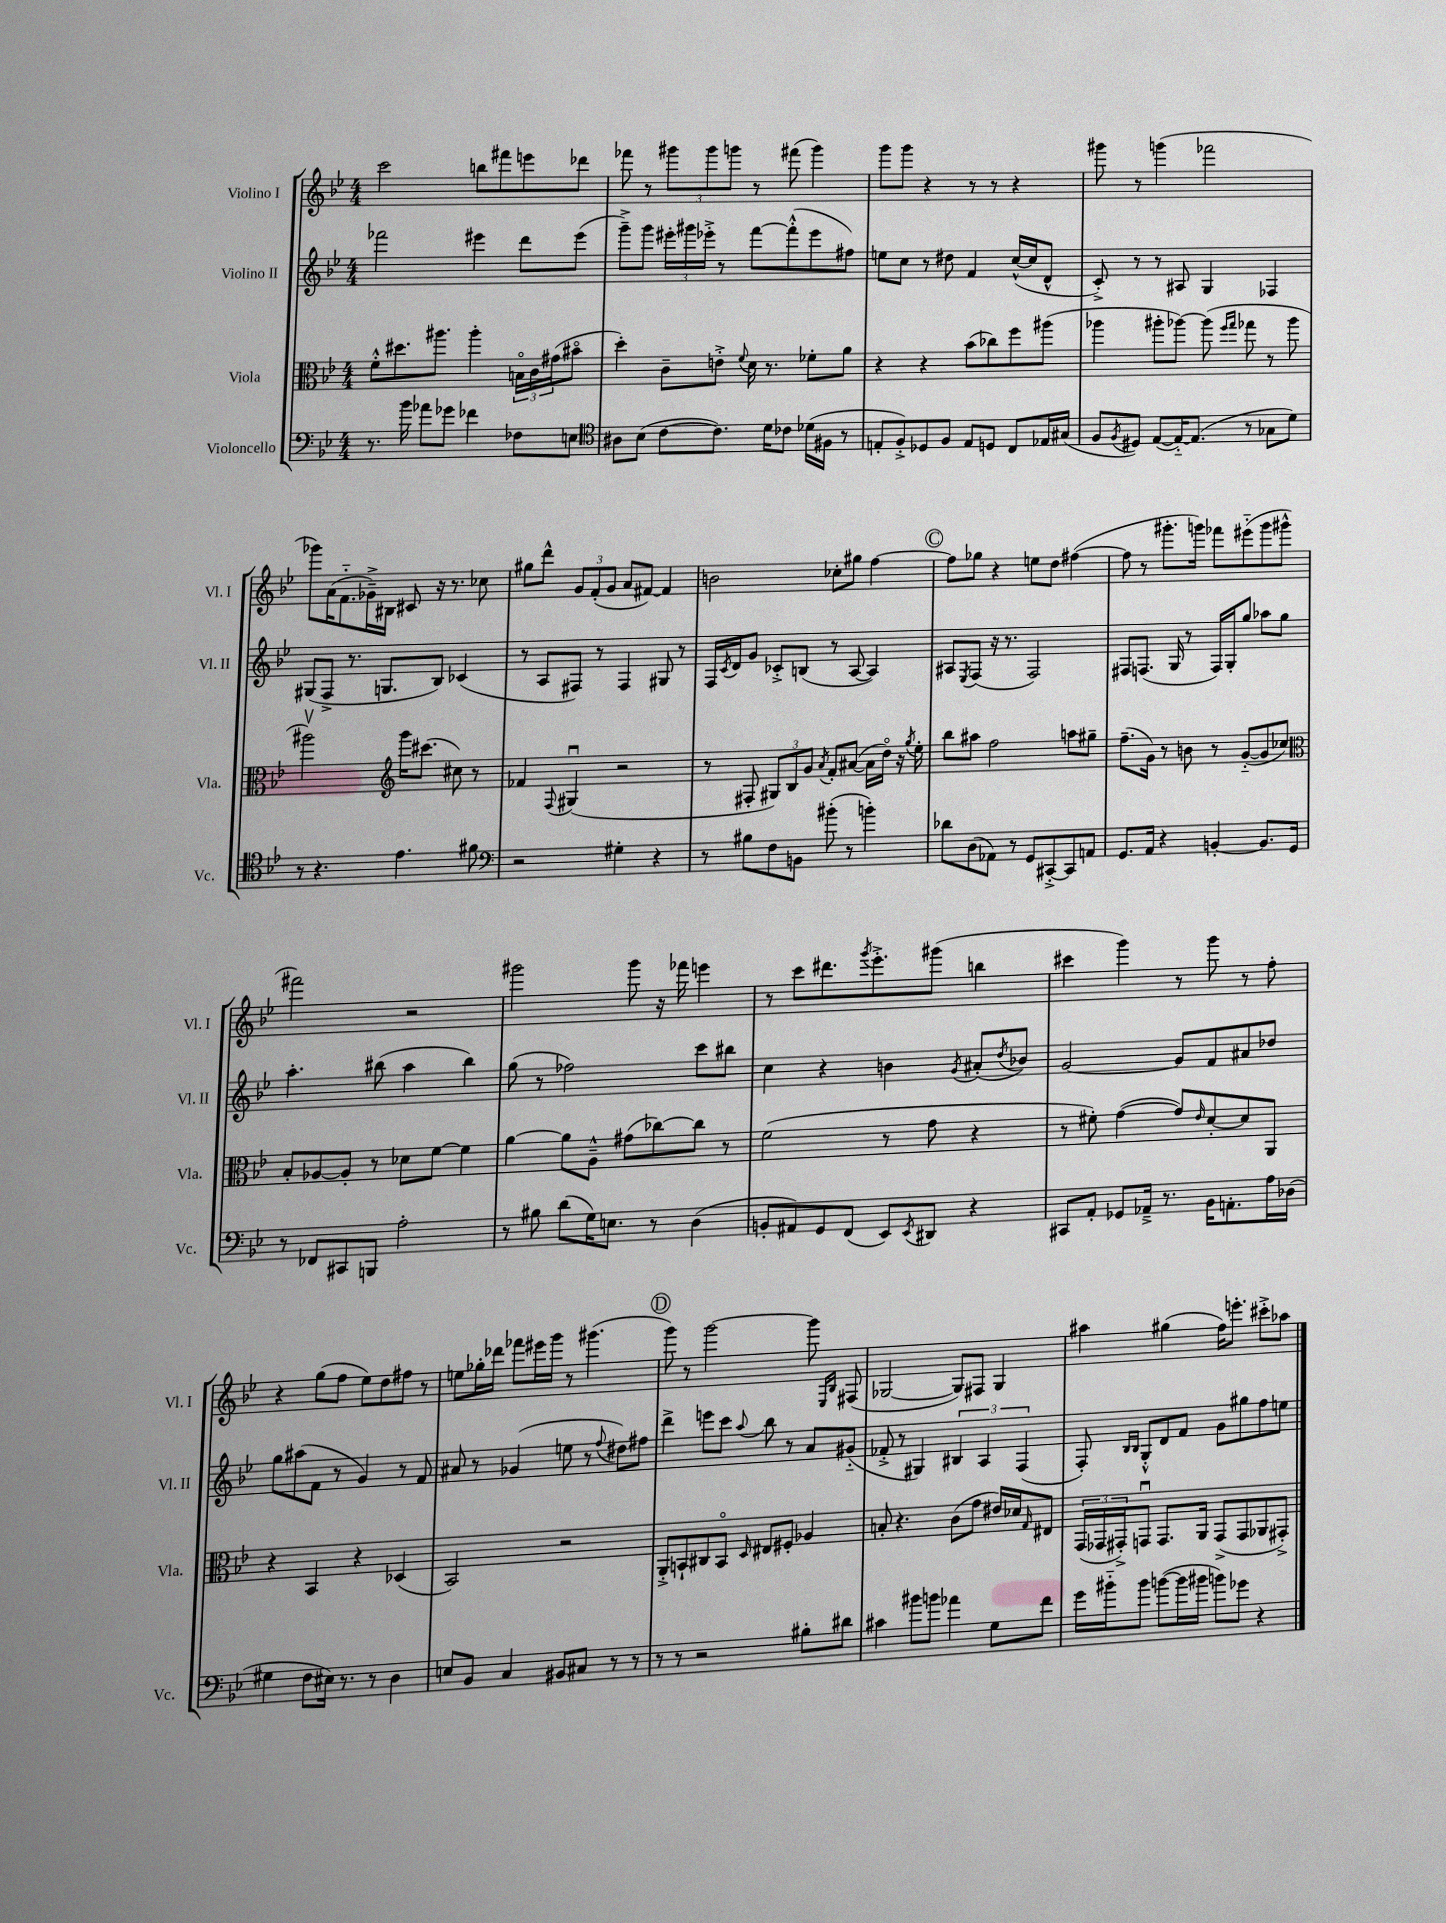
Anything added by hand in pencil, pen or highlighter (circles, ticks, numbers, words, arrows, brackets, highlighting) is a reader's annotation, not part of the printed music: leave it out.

**kern	**kern	**kern	**kern
*part4	*part3	*part2	*part1
*staff4	*staff3	*staff2	*staff1
*I"Violoncello	*I"Viola	*I"Violino II	*I"Violino I
*I'Vc.	*I'Vla.	*I'Vl. II	*I'Vl. I
*clefF4	*clefC3	*clefG2	*clefG2
*k[b-e-]	*k[b-e-]	*k[b-e-]	*k[b-e-]
*M4/4	*M4/4	*M4/4	*M4/4
=13	=13	=13	=13
8.r	8f'^^\L	2fff-X\	2ccc\
.	8.dd#X\	.	.
16b-\	.	.	.
8a-X\L	.	.	.
.	8.aa#X\J	.	.
8g-X\J	.	.	.
4f-X\	4aa#'\	4eee#X\	8bbn\L
.	.	.	8fff#X\
8F-X\L	24Bn\LL	8ddd\L	8eeen\
.	24c\	.	.
.	(24g#X\J	.	.
8En\J	8b#X\J	(8eee#\J	8ddd-X\J
=14	=14	=14	=14
*clefC4	*	*	*
8A#X\L	4dd'\)	8ggg~^\L)	8fff-X\
(8B-\J	.	8ggg\J	8r
[8c\L	8c~\L	24eee#X'\LL	12ggg#X\L
.	.	24ggg#X\	.
.	.	24eee-X'^\JJ	12ggg#\
8.c\J])	8en'^\J	8r	.
.	.	.	12gggn\J
.	8qqf/	.	.
.	16d\	[8fff\L	8r
16d\KL	8.r	.	.
8c-X\J	.	(8fff'^^\]	(8fff#X\
(16d-X\LL	8f-X'\L	8eee-\	4ggg\)
16F#X\JJ	.	.	.
8r	8a\J	8ff#X\J)	.
=15	=15	=15	=15
8En'/L	4r	8een\L	8ggg\L
8F'^/)	.	8cc\J	8ggg\J
8D-X/	4r	8r	4r
8F/J	.	8dd#X\	.
8E/L	(8b-\L	4f/	8r
8Dn/J	8cc-X\)	.	8r
8C/L	8ff\	([16cc^^/LL	4r
.	.	16cc/J]	.
16E-X/L	(8aa#X\J	8d^^/J	.
(16G#X/JJ	.	.	.
=16	=16	=16	=16
8F/L	4aa-X\	8c'^/)	8ggg#X\
8qF/	.	.	.
8D#X/J)	.	8r	8r
([8E-/L	8aa#X'\L	8r	(4gggn\
16E-/K_)	[8aa-X\J)	8A#X/	.
(8.E-/J]	.	.	.
.	(8aa-\]	4G/	2fff-X\
.	16qqff/LL	.	.
.	16qqgg/JJ	.	.
8r	8gg-X\	.	.
8G-X\L	8r	4F-X/	.
8d\J)	8aa-\	.	.
!!LO:LB:g=z
=17	=17	=17	=17
8r	2aa#Xv\)	(8G#X/L	8ggg-X\L)
4.r	.	8F^/J	(16a\K
.	.	.	8.f\
.	.	8.r	.
.	.	.	16g-X~^\L)
.	.	8.Gn/L	16B#X\JJ
*	*clefG2	*	*
4.e-\	16ggg\KL	.	8c#X/
.	(8.ccc#X\J	.	.
.	.	8B-/J)	16r
.	.	.	8.r
.	8cc#X\)	(4c-X/	.
8f#X\	8r	.	8cc-X\
=18	=18	=18	=18
*clefF4	*	*	*
2r	4f-X/	8r	8gg#X\L
.	.	8A/L	8ddd^^\J
.	8qqF/	.	.
.	(4G#Xu/	8F#X/J)	12g/L
.	.	.	(12f'/
.	.	8r	.
.	.	.	12g/J
4G#X'\	2r	4F#/	8a/L
.	.	.	[8f#X/J)
4r	.	8G#X/	4f#/]
.	.	8r	.
=19	=19	=19	=19
8r	8r	16F/LL	2bn\
.	.	8qc/	.
.	.	16d/J	.
8B#X\L	8F#X'/	8g/J	.
8F\	12G#X/L)	8c-X'^/L	.
.	12B-/	.	.
8BBn\J	.	(8Bn/J	.
.	12g/J	.	.
.	8qa/	.	.
(8b#X'\	8f'/L	8r	8cc-X'\L
8r	([8a#X/J	[8A/	8gg#X\J
4bn'\)	16a#\LL]	4A/])	[4ff\
.	16dd\JJ)	.	.
.	16r	.	.
.	8qgg/	.	.
.	16ee-'\	.	.
!!LO:REH:place=s1:t=C
=20	=20	=20	=20
8d-X\L	8bb-\L	8A#X/L	8ff\L]
.	.	8qE-/	.
(8D\	8aa#X\J	(8F/J	8gg-X\J
8AA-X\J)	2ff\	16r	4r
.	.	8.r	.
8r	.	.	.
8GG/L	.	2F/)	8een\L
[8CC#X'^/	.	.	8dd\J
8CC#/]	8aan\L	.	([4ff#X\
8AAn/J	8gg#X~\J	.	.
=21	=21	=21	=21
8.GG/L	(8.ff~\L	8F#X/L	8ff#\]
.	.	(8.Fn/J	8r
16AA/Jk	16g\Jk)	.	.
4r	8r	.	8.ggg#X'\L
.	.	16G/	.
.	8bn\	8r	.
.	.	.	16gggn\Jk)
[4BBn'/	8r	16F/LL)	8fff-X\L
.	.	16G'/J	.
.	([8g/L	8gg/J	(8eee#X\
8.BB/L]	8g/]	8aa-X\L	8ggg\
.	8cc-X/J)	8gg\J	8ggg#X^^\J
16GG/Jk	.	.	.
!!LO:LB:g=z
=22	=22	=22	=22
*	*clefC3	*	*
8r	8B-'/L	4.aa'\	2fff#X\)
8FF-X/L	[8A-X/	.	.
8CC#X/	8A-'/J]	.	.
8BBBn/J	8r	(8bb#X\	.
2A'\	8d-X\L	4aa\	2r
.	[8f\J	.	.
.	4f\]	4bb#\)	.
=23	=23	=23	=23
8r	[4a\	(8gg\	2ggg#X\
8B#X\	.	8r	.
(8d\L	8a\L]	2ff-X\)	.
16G\K)	8A~^^\J	.	.
8.En\J	.	.	.
.	(8g#X\L	.	8ggg#\
8r	[8cc-X\)	.	16r
.	.	.	16fff-X\
(4D\	8cc-\J]	8ccc\L	4eeen\
.	8r	8bb#X\J	.
=24	=24	=24	=24
8BBn'/L	(2f\	4cc\	8r
8AA#X/)	.	.	8ccc\L
8GG/	.	4r	8.ddd#X\
(8FF/J	.	.	.
.	.	.	8qggg/
.	.	.	8.eee-'^\
8EE-/L)	8r	4bn\	.
8qEE-/	.	.	.
8DD#X/J	8g\	.	(8ggg#X\J
.	.	8qg/	.
4r	4r	(8a#X'/L	4bbn\
.	.	8qdd/	.
.	.	8b-X/J)	.
=25	=25	=25	=25
8CC#X/L	8r	[2g/	4ccc#X\
8AA'/J	8f#X'\)	.	.
8GG-X/L	([4g\	.	4ggg\)
16AA-X~^/Jk	.	.	.
8.r	.	.	.
.	8g/L])	8g/L]	8r
.	16qqe-/	.	.
16BB-\KL	[8d'/	8f/	8ggg\
8.AAn'\	.	.	.
.	8d/]	8a#X/	8r
16A\L	8AA/J	8dd-X/J	8ff'\
(16D-X\JJ	.	.	.
!!LO:LB:g=z
=26	=26	=26	=26
4G#X\	4r	8gg\L	4r
.	.	(8aa#X\	.
8F\L	4BB-/	8f\J	(8gg\L
16E#X\Jk)	.	8r	8ff\J
8.r	.	.	.
.	4r	4g/)	8ee-\L)
8r	.	.	8dd\
4D\	(4D-X/	8r	8ff#X\J
.	.	8f/	8r
=27	=27	=27	=27
8En/L	2BB-/)	8a#X/	8een\L
8BB-/J	.	8r	16gg-X'\L
.	.	.	16ddd-X\JJ
4C/	.	(4g-X/	8fff-X\L
.	.	.	16eee#X\L
.	.	.	16ggg\JJ
8BB#X/L	2r	8een\	8r
8C#X/J	.	8r	(4.ggg#X\
.	.	8qqff/	.
8r	.	8dd#X\L)	.
8r	.	8ff#X\J	.
!!LO:REH:place=s1:t=D
=28	=28	=28	=28
8r	8AA'^/L	4ddd^\	8ggg\)
8r	8BBn`/	.	8r
2r	8C#X/	8eeen\L	[2ggg\
.	8BB/J	8ccc\J	.
.	16qqD/	8qqaa/	.
.	8E#X/L	8bb-\	.
.	8F#X'/J	8r	.
8B#X'\L	4A-X/	8a/L	8ggg\]
.	.	.	16qqE-/LL
.	.	.	16qqB-/JJ
8d#X\J	.	(8g#X/J	(8F#X/
=29	=29	=29	=29
4c#X\	8Bn'/	8f-X'^/	[2G-X/
.	4.r	8r	.
8b#X\L	.	4G#X/)	.
8bn\J	.	.	.
4a-X\	(8c\L	6B#X/	8G-/L])
.	8g\J	.	8F#X/J
.	.	6A/	.
8G\L	16e#X/LL)	.	4G-/
.	16d-X/J	.	.
.	.	(6F/	.
.	16qqG/	.	.
8f\J	8E#X/J	.	.
=30	=30	=30	=30
16g\LL	(24GG/LL	8F'/)	4aa#X\
.	24GG-X/	.	.
16b#X\J	.	.	.
.	24GG#X'^/J)	.	.
.	.	16qqB-/LL	.
.	.	16qqB-/JJ	.
8b#\J	8GGnu/J	8G'^^/L	.
([8bn\L	8.GG/L	8d/	(4gg#X\
16b\L]	.	8f/J	.
16b#X\JJ	16AA/Jk	.	.
8bn\L)	(8GG^/L	8g\L	16ff\KL)
.	.	.	8.eeen'\J
8g-X\J	8GG/	8gg#X\	.
4r	8AA-X/	8ff\	8ccc#X'^\L
.	8GG#X'^/J)	8een\J	8aa-X\J
==	==	==	==
*-	*-	*-	*-
